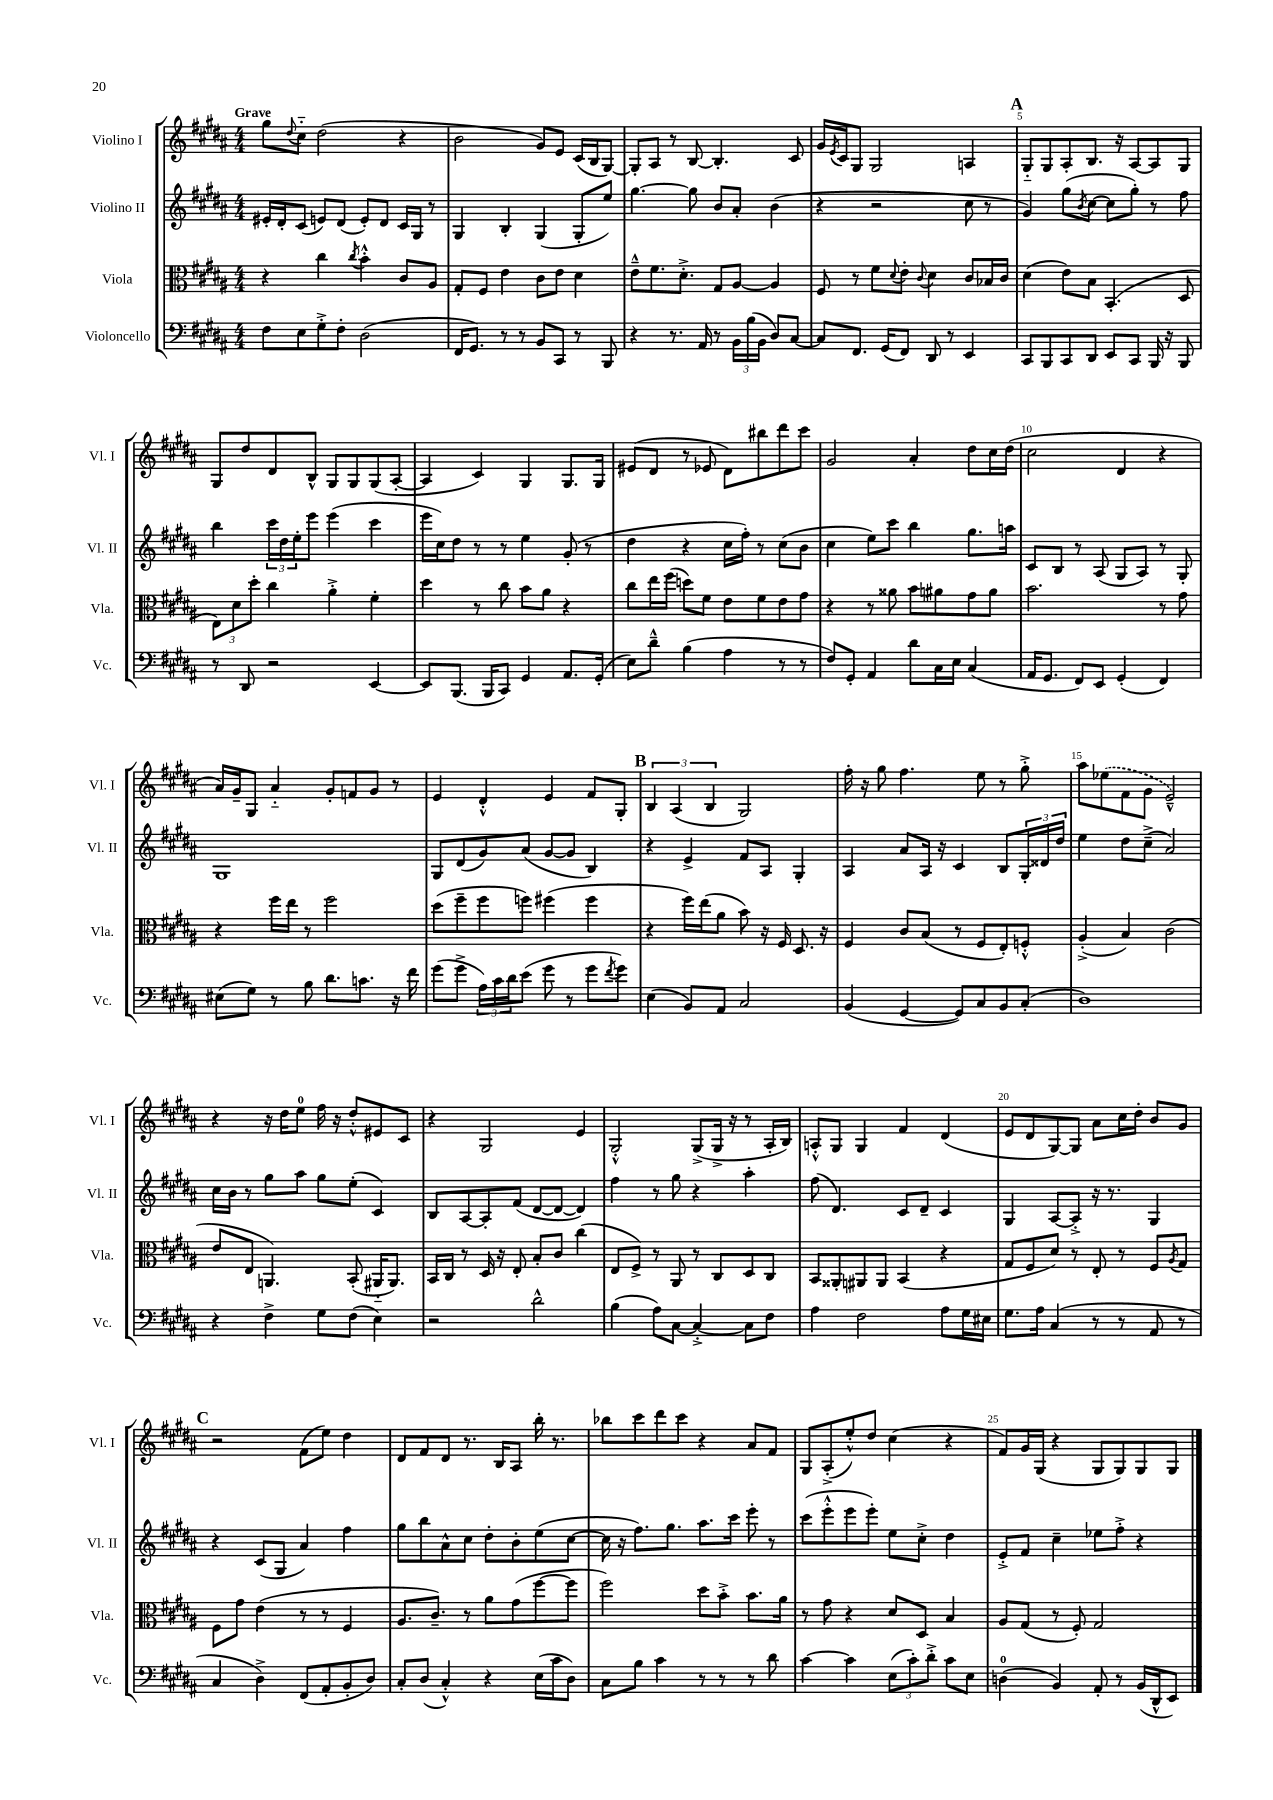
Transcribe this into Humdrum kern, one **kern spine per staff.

**kern	**kern	**kern	**kern
*staff4	*staff3	*staff2	*staff1
*clefF4	*clefC3	*clefG2	*clefG2
*k[f#c#g#d#a#]	*k[f#c#g#d#a#]	*k[f#c#g#d#a#]	*k[f#c#g#d#a#]
*M4/4	*M4/4	*M4/4	*M4/4
8F#	4r	16e#'	8gg#
.	.	16d#'	.
.	.	.	8qqdd#
8E	.	(8c#	8cc#'~
8G#'^	4cc#	8e)	(2dd#
8F#'	.	(8d#	.
.	8qcc#	.	.
(2D#	4b'^^	8e')	.
.	.	8d#	.
.	8c#	16c#	4r
.	.	16G#	.
.	8A#	8r	.
=	=	=	=
16FF#	8G#'	4G#	2b
8.GG#)	.	.	.
.	8F#	.	.
8r	4e	4B'	.
8r	.	.	.
8BB	8c#	(4G#	8g#)
8CC#	8e	.	8e
8r	4d#	8G#'	(16c#
.	.	.	16B
8BBB	.	8ee)	[8G#)
=	=	=	=
4r	8e~^^	[4.gg#	8G#']
.	8.f#	.	8A#
8.r	.	.	8r
.	8.d#'^	.	.
.	.	8gg#]	[8B
16AA#	.	.	.
8r	8G#	8b	4.B']
24BB	[8A#	8a#'	.
(24B	.	.	.
24BB	.	.	.
8D#)	4A#]	(4b	.
[8C#	.	.	8c#
=	=	=	=
8C#]	8F#	4r	16g#
.	.	.	8qe
.	.	.	16c#
8.FF#	8r	.	8G#
.	8f#	2r	2G#
(16GG#	.	.	.
.	8qqd#	.	.
8FF#)	8e'	.	.
.	8qqc#	.	.
8DD#	4d#	.	.
8r	.	.	.
4EE	8c#	8cc#	4A
.	16B-	8r	.
.	16c#	.	.
=	=	=	=
8CC#	(4d#	4g#)	8G#'~
8BBB	.	.	8G#
8CC#	8e)	(8gg#	8A#'
.	.	8qb	.
8DD#	8B	[8cc#	8.B
8EE	(4.BB'	8cc#]	.
.	.	.	16r
8CC#	.	8gg#')	[8A#
16BBB	.	8r	8A#]
16r	.	.	.
8BBB	8D#	8ff#	8G#
=	=	=	=
8r	12E)	4bb	8G#
.	12d#	.	.
8DD#	.	.	8dd#
.	12dd#'	.	.
2r	4cc#	24ccc#	8d#
.	.	24dd#	.
.	.	24ee'	.
.	.	8eee	8B^^
.	4a#'^	(4eee	8G#
.	.	.	8G#
[4EE	4f#'	4ccc#	(8G#
.	.	.	[8A#'
=	=	=	=
8EE]	4dd#	16eee	4A#]
.	.	16cc#)	.
(8.BBB	.	8dd#	.
.	8r	8r	4c#)
16BBB	.	.	.
8CC#)	8cc#	8r	.
4GG#	8b	4ee	4G#
.	8a#	.	.
8.AA#	4r	(8g#'	8.G#
.	.	8r	.
(16GG#'	.	.	16G#
=	=	=	=
8E)	8cc#	4dd#	(8e#
8d#~^^	16ee	.	8d#
.	(16ff#	.	.
(4B	8dd)	4r	8r
.	8f#	.	8e-
4A#	8e	16cc#	8d#)
.	.	16ff#')	.
.	8f#	8r	8bb#
8r	8e	(8cc#	8ddd#
8r	8g#	8b	8ccc#
=	=	=	=
8F#)	4r	4cc#	2g#
8GG#'	.	.	.
4AA#	8r	8ee)	.
.	8a##	8ccc#	.
8d#	8b	4bb	4a#'
16C#	8a#	.	.
16E	.	.	.
(4C#	8g#	8.gg#	8dd#
.	8a#	.	16cc#
.	.	16aa	(16dd#
=	=	=	=
16AA#	2.b	8c#	2cc#
8.GG#	.	.	.
.	.	8B	.
8FF#)	.	8r	.
8EE	.	(8A#	.
(4GG#'	.	8G#	4d#
.	.	8A#)	.
4FF#)	8r	8r	4r
.	8g#	8G#'	.
=	=	=	=
(8E#	4r	1G#	16a#)
.	.	.	16g#~
8G#)	.	.	8G#
8r	16ff#	.	4a#'~
.	16ee	.	.
8B	8r	.	.
8.d#	2ff#	.	8g#'
.	.	.	8f
8.c	.	.	.
.	.	.	8g#
16r	.	.	8r
16f#	.	.	.
=	=	=	=
(8g#	(8dd#	8G#	4e
8g#^	8ff#~	(8d#	.
24A#)	8ff#	8g#)	4d#'^^
24c#	.	.	.
24d#	.	.	.
(8e	8ff)	(8a#	.
8g#	(4ff#	[8g#	4e
8r	.	8g#]	.
8g#	4ff#	4B)	8f#
8qf#	.	.	.
8g#)	.	.	8G#'
=	=	=	=
(4E	4r	4r	6B
.	.	.	(6A#
8BB)	16ff#)	4e^	.
.	(16ee	.	.
.	.	.	6B
8AA#	8a#	.	.
2C#	8b)	8f#	2G#)
.	16r	8A#	.
.	16F#	.	.
.	8.D#	4G#'	.
.	16r	.	.
=	=	=	=
(4BB	4F#	4A#	16ff#'
.	.	.	16r
.	.	.	8gg#
[4GG#	8c#	8a#	4.ff#
.	(8B	16A#	.
.	.	16r	.
8GG#])	8r	4c#	.
8C#	8F#	.	8ee
8BB	8E')	8B	8r
(8C#'	8F'^^	24G#'	8gg#'^
.	.	24d##	.
.	.	24dd#	.
=	=	=	=
1D#)	(4A#'^	4ee	8aa#
.	.	.	(8ee-
.	4B)	8dd#	8f#
.	.	(8cc#~^	8g#
.	(2c#	2a#)	2e~^^)
=	=	=	=
4r	8e	16cc#	4r
.	.	16b	.
.	8E	8r	.
4F#^	4.AA)	8gg#	16r
.	.	.	16dd#
.	.	8aa#	8ee
8G#	.	8gg#	16ff#
.	.	.	16r
(8F#	(8BB'	(8ee'	8dd#'^^
4E)	16AA#'~	4c#)	8e#
.	8.AA#)	.	.
.	.	.	8c#
=	=	=	=
2r	16BB	8B	4r
.	16C#	.	.
.	8r	[8A#	.
.	16D#	8A#']	2G#
.	16r	.	.
.	8E'	(8f#	.
2d#^^	8B'	[8d#	.
.	8c#	8d#_	.
.	(4cc#	4d#])	4e
=	=	=	=
(4B	8E	4ff#	2G#'^^
.	8F#^)	.	.
8A#)	8r	8r	.
[8C#	8AA#	8gg#	.
4C#'^_	8r	4r	(8G#^
.	8C#	.	16G#^
.	.	.	16r
8C#]	8D#	4aa#'	8r
8F#	8C#	.	16A#'
.	.	.	16B)
=	=	=	=
4A#	8BB	(8ff#	8A'^^
.	8AA##'	4.d#)	8G#
2F#	8AA#	.	4G#
.	8AA#	.	.
.	(4BB	8c#	4f#
.	.	8d#~	.
8A#	4r	4c#	(4d#
16G#	.	.	.
16E#	.	.	.
=	=	=	=
8.G#	8G#	4G#	8e
.	8F#	.	8d#
16A#	.	.	.
(4C#	8d#)	[8A#	[8G#)
.	8r	8A#'^]	8G#]
8r	8E'	16r	8a#
.	.	8.r	.
8r	8r	.	16cc#
.	.	.	16dd#'
8AA#	8F#	4G#	8b
.	8qA#	.	.
8r	8G#	.	8g#
=	=	=	=
4C#	8F#	4r	2r
.	8g#	.	.
4D#^)	(4e	(8c#	.
.	.	8G#	.
(8FF#	8r	4a#)	(8f#
8AA#'	8r	.	8ee)
8BB'	4F#	4ff#	4dd#
8D#)	.	.	.
=	=	=	=
8C#'	8.A#	8gg#	8d#
(8D#	.	8bb	8f#
.	8.c#~)	.	.
4C#'^^)	.	8a#^^	8d#
.	8r	8cc#	8.r
4r	8a#	8dd#'	.
.	.	.	16B
.	(8g#	8b'	8A#
(16E	[8ff#	(8ee	16bb'
16c#	.	.	8.r
8D#)	8ff#]	[8cc#	.
=	=	=	=
8C#	2ff#)	16cc#]	8bb-
.	.	16r	.
8B	.	8.ff#)	8ccc#
4c#	.	.	8ddd#
.	.	8.gg#	.
.	.	.	8ccc#
8r	8dd#	8.aa#	4r
8r	8b'^	.	.
.	.	16ccc#	.
8r	8.b	8eee'	8a#
8d#	.	8r	8f#
.	16a#	.	.
=	=	=	=
[4c#	8r	(8ccc#	8G#
.	8g#	8eee'^^	(8A#'^
4c#]	4r	8eee	8ee'^^)
.	.	8eee')	8dd#
(12E	8d#	8ee	(4cc#
12c#')	.	.	.
.	8D#	8cc#'^	.
12d#'^	.	.	.
8c#	4B	4dd#	4r
8E	.	.	.
=	=	=	=
(4D	8A#	8e'^	8f#)
.	(8G#	8f#	16g#
.	.	.	(16G#
4BB)	8r	4cc#~	4r
.	8F#')	.	.
8AA#'	2G#	8ee-	8G#
8r	.	8ff#'^	8G#)
(16BB	.	4r	8G#
16DD#^^	.	.	.
8EE)	.	.	8G#
==	==	==	==
*-	*-	*-	*-
